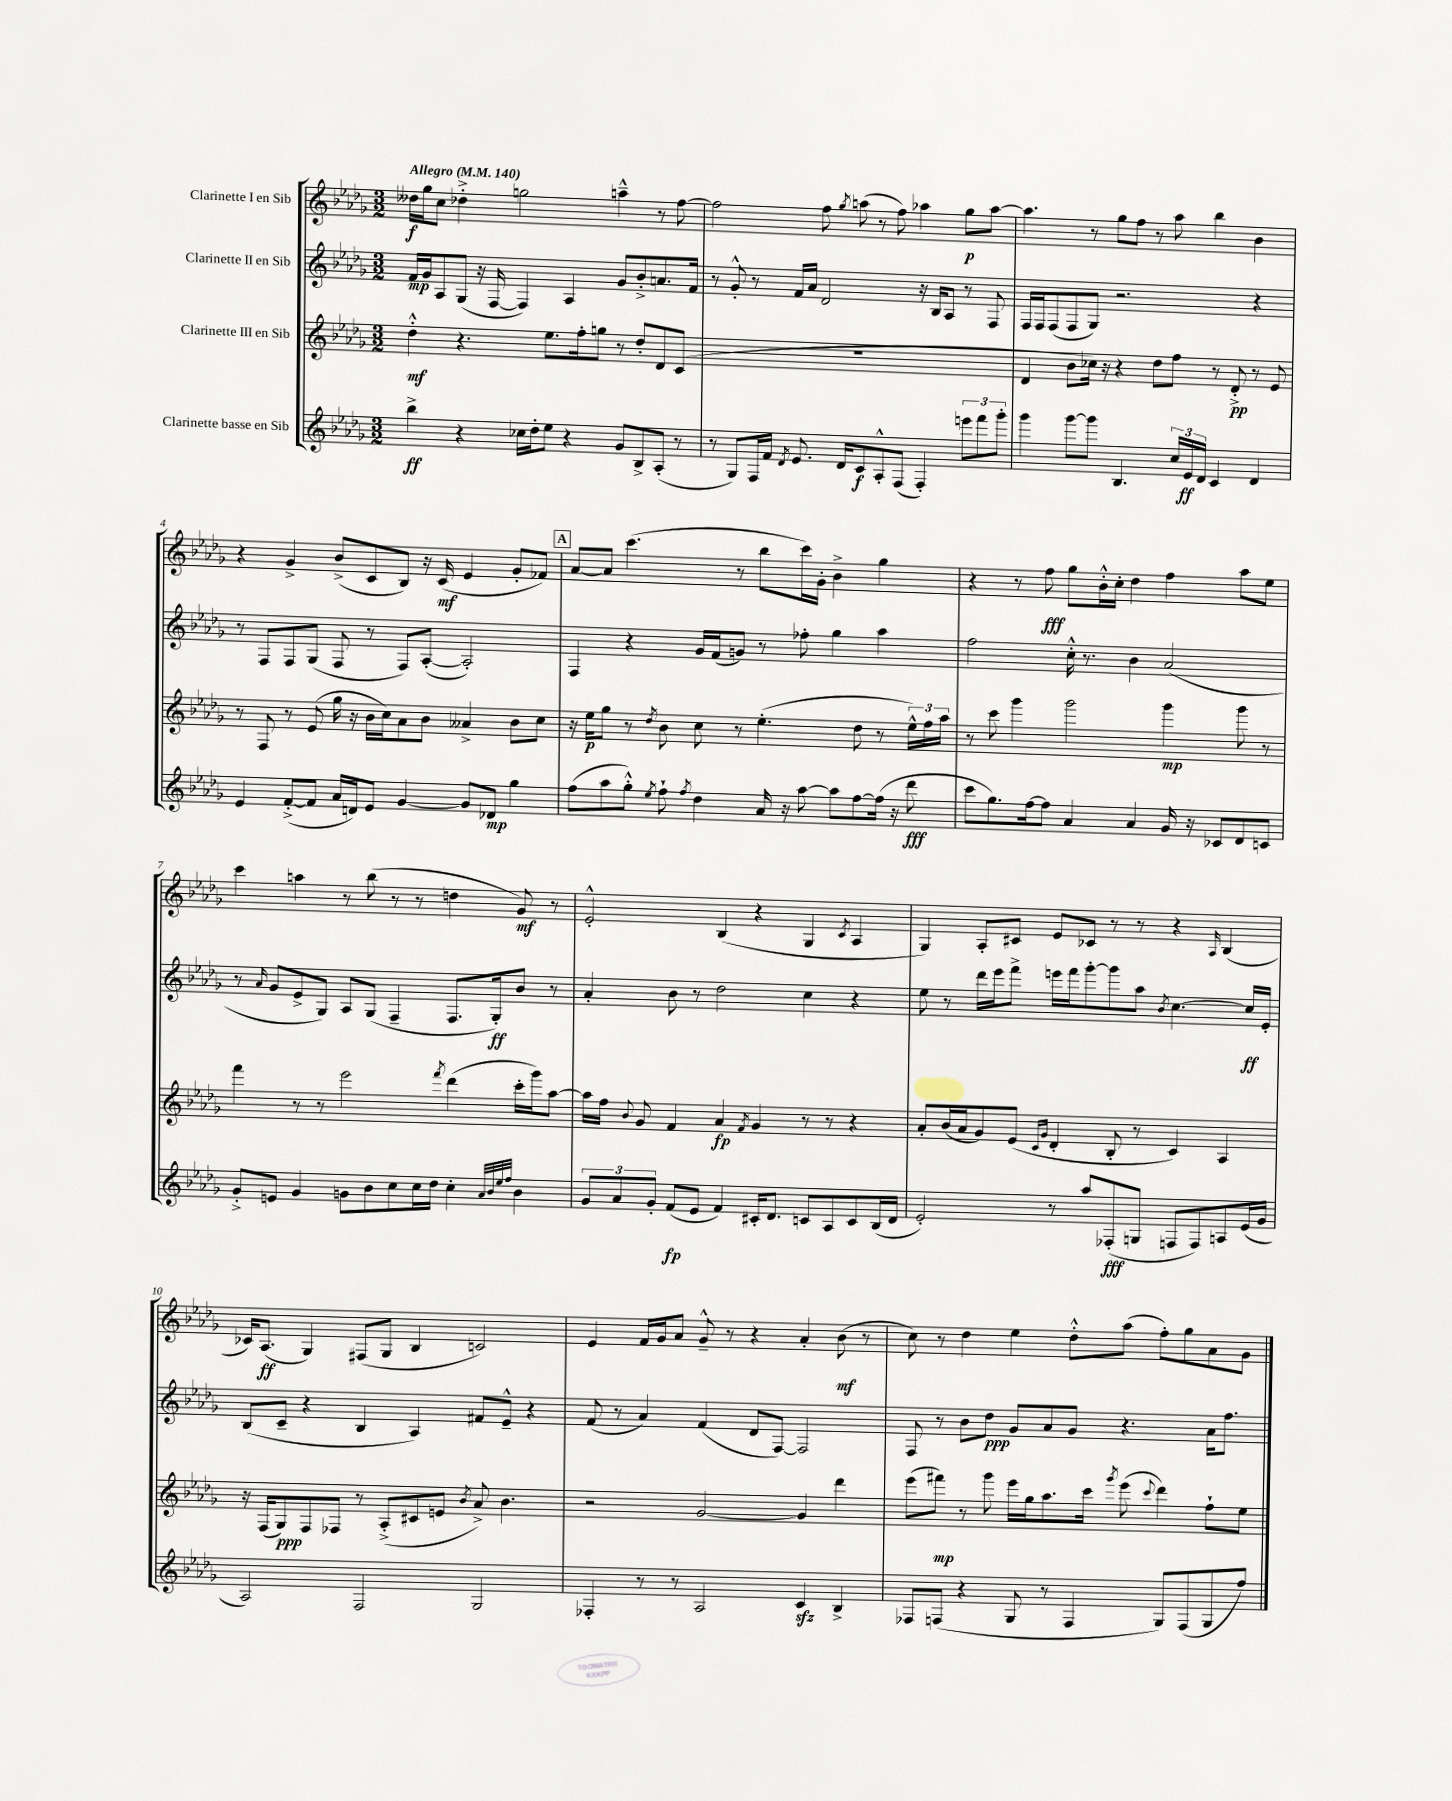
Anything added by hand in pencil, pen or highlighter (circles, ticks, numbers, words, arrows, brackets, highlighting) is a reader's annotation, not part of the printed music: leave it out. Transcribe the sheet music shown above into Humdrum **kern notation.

**kern	**kern	**kern	**kern
*staff4	*staff3	*staff2	*staff1
*clefG2	*clefG2	*clefG2	*clefG2
*k[b-e-a-d-g-]	*k[b-e-a-d-g-]	*k[b-e-a-d-g-]	*k[b-e-a-d-g-]
*M3/2	*M3/2	*M3/2	*M3/2
*MM140	*MM140	*MM140	*MM140
4bb-^	4dd-'^^	16f	16dd--
.	.	16g-	16gg-
.	.	8A-	8cc
4r	4.r	(8G-	4dd-'^
.	.	16r	.
.	.	[16F	.
16cc-	.	4F])	2gg
16dd-'	.	.	.
8ee-	8.ee-	.	.
4r	.	4A-	.
.	16ff'	.	.
.	8gg	.	.
8g-	8r	8g-	4aa~^^
8B-^	8dd-'	8b-'^	.
(8A-'	8d-	8.a	8r
8r	(8c	.	[8ff
.	.	16f	.
=	=	=	=
8r	1.r	8r	2ff]
8G-)	.	8g-'^^	.
16F	.	8r	.
16f	.	.	.
8qd-	.	.	.
8.e-	.	16f	.
.	.	16a-	.
.	.	2d-	8ff
16d-	.	.	.
.	.	.	8qgg-
8c	.	.	(8aa
8A-'^^	.	.	8r
(8F	.	.	8ff)
4F')	.	16r	4aa-
.	.	16B-	.
.	.	8A-	.
12eee	.	8r	8gg-
12fff	.	.	.
.	.	8F	[8aa-
12ggg-'	.	.	.
=	=	=	=
4ggg-	4d-	16F	4.aa-]
.	.	16F	.
.	.	(8F	.
[8ggg-	8b-	8F	.
8ggg-]	16cc-)	8G-)	8r
.	16r	.	.
4.B-	4r	2.r	8gg-
.	.	.	8ff
.	8dd-	.	8r
24cc	8ff	.	8aa-
24e-	.	.	.
24d-	.	.	.
4c	8r	.	4bb-
.	8d-'^	.	.
4d-	8r	4r	4b-
.	8e-	.	.
=	=	=	=
4e-	8r	8r	4r
.	8F	8F	.
([8f'^	8r	8F	4g-^
8f]	(8e-	(8G-	.
16a-	16gg-	8F	(8b-^
16d)	16r	.	.
8e-	16b-	8r	8c
.	16cc)	.	.
[4g-	8a-	8F)	8B-)
.	8b-	([8A-'	16r
.	.	.	(16c
8g-]	4a--^	2A-'])	4e-
8d-	.	.	.
4gg-	8b-	.	8g-'
.	8cc	.	8f-)
=	=	=	=
(8ff	16r	4F	[8a-
.	16ee-	.	.
8aa-	8gg-	.	8a-]
8gg-'^^)	8r	4r	(4.ccc
8qee-	8qdd-	.	.
8ff`	8b-	.	.
8qff	.	.	.
4dd-	8cc	16g-	.
.	.	(16f	.
.	8r	8g)	8r
16a-	(4.ee-'	8r	8bb-
16r	.	.	.
[8aa-	.	8ff-'	16ccc)
.	.	.	16g-'
8aa-]	.	4gg-	4b-^
[8ff	8dd-	.	.
(16ff]	8r	4aa-	4gg-
16r	.	.	.
8ddd-	24ee-^^)	.	.
.	24ff	.	.
.	24aa-	.	.
=	=	=	=
8ccc	8r	2ff	4r
8.gg-)	8ccc	.	.
.	4ggg-	.	8r
[16ff	.	.	.
8ff]	.	.	8ff
4a-	2ggg-	16cc'^^	8gg-
.	.	8.r	.
.	.	.	16b-'^^
.	.	.	16cc'
4a-	.	4b-	4dd-
16g-	4ggg-	(2a-	4ff
16r	.	.	.
8c-	.	.	.
8d-	8ggg-	.	8aa-
8c	8r	.	8ee-
=	=	=	=
8g-'^	4fff	8r	4ccc
.	.	16qqa-	.
8e	.	8g-	.
4g-	8r	8e-^	4aa
.	8r	8G-)	.
8g	2eee-	8A-	8r
8b-	.	(8G-	(8bb-
8cc	.	4F~	8r
16cc	.	.	8r
16dd-	.	.	.
.	8qfff	.	.
4cc'	(4ddd-	8.F	4dd
.	.	16G-')	.
32qqa-	.	.	.
32qqb-	.	.	.
32qqee-	.	.	.
32qqff	.	.	.
4b-	16ccc'	8b-	8g-)
.	16ggg-)	.	.
.	[8aa-	8r	8r
=	=	=	=
12g-	16aa-]	4a-'	2e-'^^
.	16ff	.	.
12a-	.	.	.
.	8qqb-	.	.
.	8g-	.	.
12g-'	.	.	.
(8f	4f	8b-	.
8e-	.	8r	.
4f)	4a-	2dd-	(4B-
.	8qf	.	.
16c#'	4g-	.	4r
8.d-	.	.	.
8c	8r	4cc	4G-
8A-	8r	.	.
.	.	.	8qc
8c	4r	4r	4A-
(16B-	.	.	.
16d-	.	.	.
=	=	=	=
2e-')	8a-'	8ee-	4G-)
.	(16b-	8r	.
.	16a-	.	.
.	8g-)	16ddd-	8A-'
.	.	16eee-	.
.	(8e-	8fff^	8c#
.	16qqc	.	.
.	16qqg-	.	.
8r	4d-'	16eee	8e-
.	.	16fff	.
8aa-	.	[8ggg-'	8c-
(8F-'	8B-'	8ggg-]	8r
8G	8r	8aa-	8r
.	.	8qb-	.
8F	4c)	[4.cc	4r
8F)	.	.	.
.	.	.	16qqA-
8A	4A-	.	(4B-
(16e-	.	16cc]	.
16g-	.	16e-'	.
=	=	=	=
2A-)	16r	(8B-	16c-)
.	(16F	.	(8.A-
.	8G-)	8c~	.
.	8F	4r	4G-)
.	8F-	.	.
2F	8r	4B-	(8F#
.	(8A-'^	.	8G-
.	8c#	4A-)	4B-
.	8e	.	.
.	8qb-	.	.
2G-	8a-^)	8f#	2c)
.	4.b-	8e-~^^	.
.	.	4r	.
=	=	=	=
4F-'	2r	(8f	4e-
.	.	8r	.
8r	.	4a-)	16f
.	.	.	16g-
8r	.	.	8a-
2A-	[2g-	(4f	8g-~^^
.	.	.	8r
.	.	8d-	4r
.	.	[8F)	.
4c	4g-]	2F]	4a-'
4B-^	4ddd-	.	(8b-
.	.	.	8r
=	=	=	=
8F-	(8eee-	8F	8cc)
(8F	8fff#)	8r	8r
4r	8r	8b-	4dd-
.	8ggg-	8dd-	.
8G-	16eee-	8g-	4ee-
.	16gg-	.	.
8r	8.aa-	8a-	.
4F	.	8g-	8dd-'^^
.	16ccc	.	.
.	8qggg-	.	.
.	(8eee-	4.r	(8aa-
.	8qqccc	.	.
8G-)	4ddd-)	.	8ff')
(8F	.	.	8gg-
8G-	8ff`	16a-	8a-
.	.	8.ff	.
8ff)	8ee-	.	8g-
==	==	==	==
*-	*-	*-	*-
